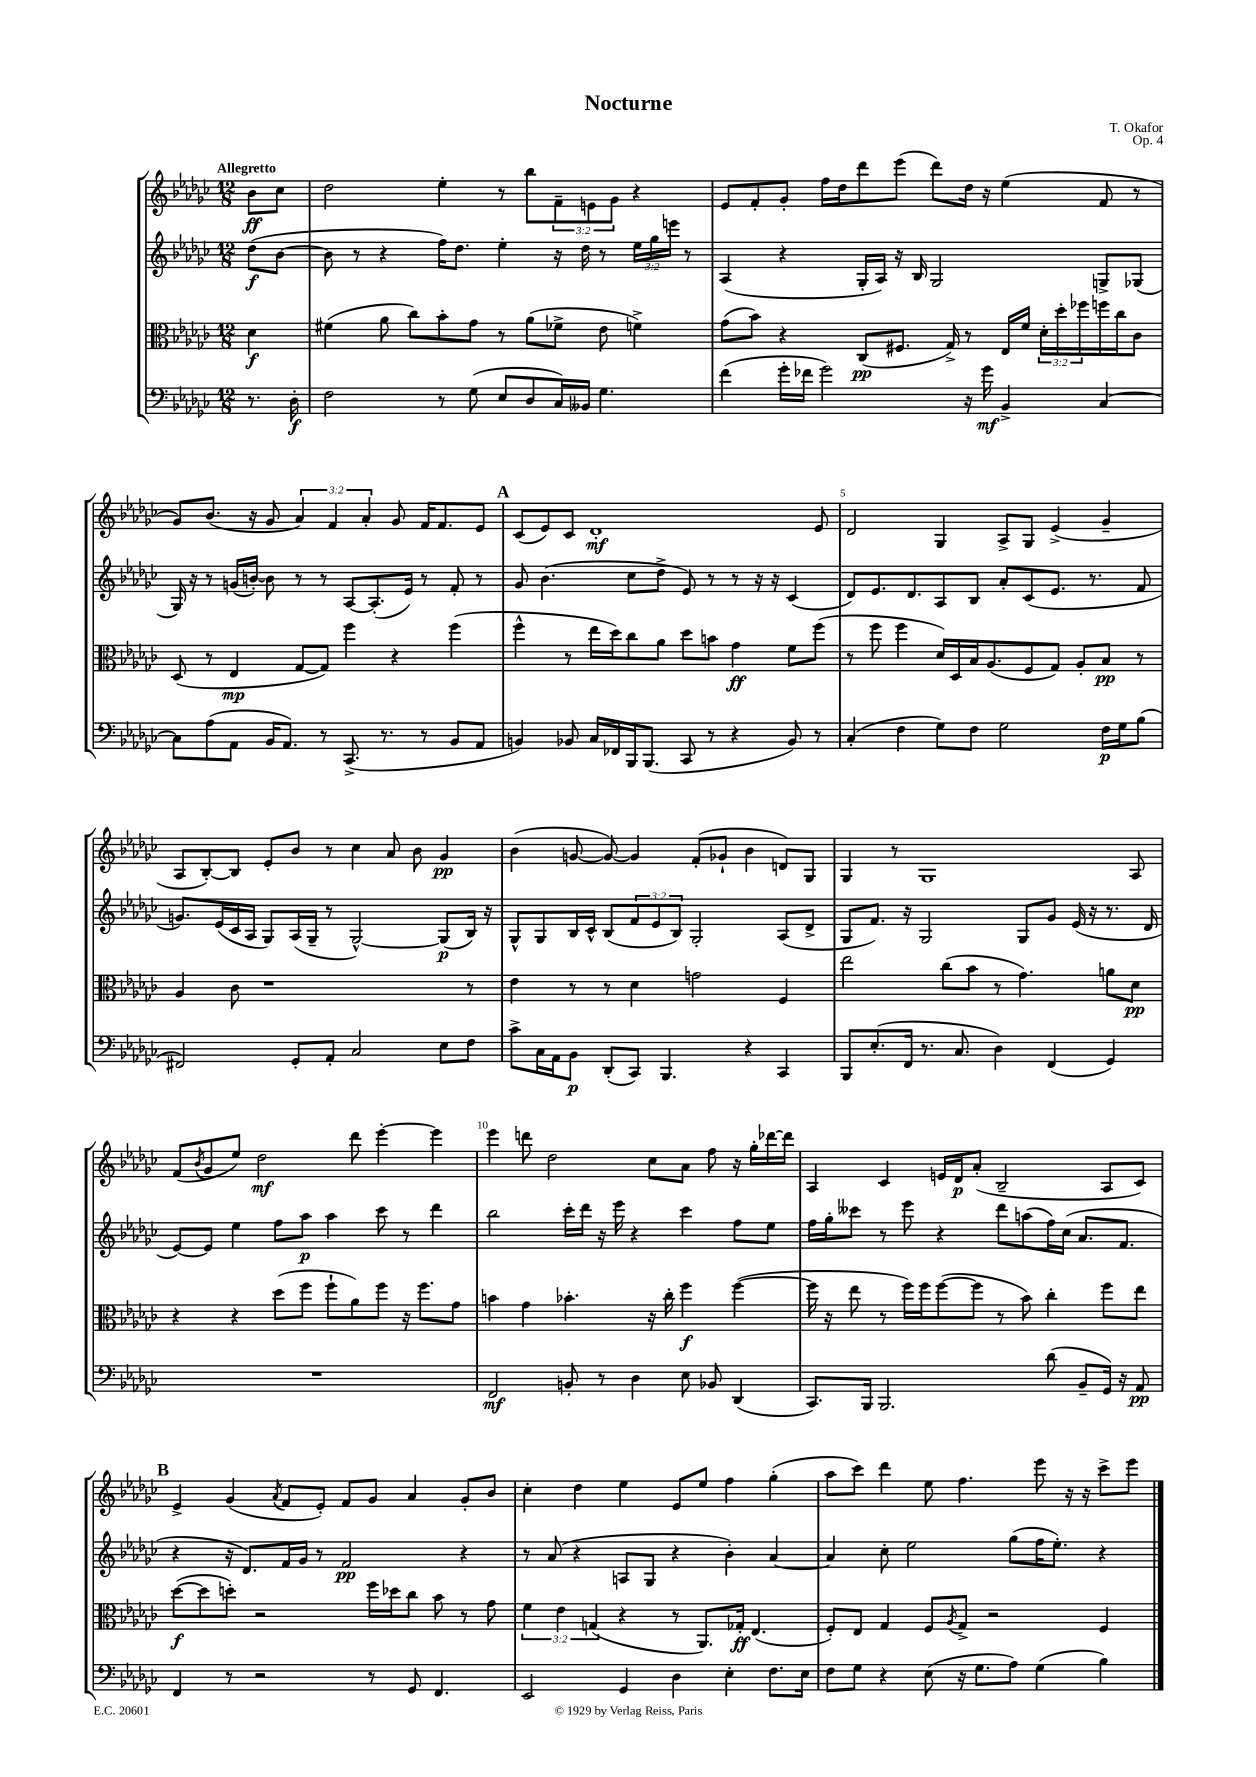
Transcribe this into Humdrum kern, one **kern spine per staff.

**kern	**dynam	**kern	**dynam	**kern	**dynam	**kern	**dynam
*part4	*part4	*part3	*part3	*part2	*part2	*part1	*part1
*staff4	*staff4	*staff3	*staff3	*staff2	*staff2	*staff1	*staff1
*clefF4	*	*clefC3	*	*clefG2	*	*clefG2	*
*k[b-e-a-d-g-c-]	*	*k[b-e-a-d-g-c-]	*	*k[b-e-a-d-g-c-]	*	*k[b-e-a-d-g-c-]	*
*M12/8	*	*M12/8	*	*M12/8	*	*M12/8	*
=	=	=	=	=	=	=	=
!	!	!	!	!	!	!LO:TX:a:B:t=Allegretto	!
8.r	.	4d-\	f	(8dd-\L	f	8b-\L	ff
.	.	.	.	[8b-\J	.	8cc-\J	.
16D-'\	f	.	.	.	.	.	.
=1	=1	=1	=1	=1	=1	=1	=1
2F\	.	(4f#X\	.	8b-\]	.	2dd-\	.
.	.	.	.	8r	.	.	.
.	.	8a-\	.	4r	.	.	.
.	.	8cc-\L)	.	.	.	.	.
8r	.	8b-'\	.	16ff\KL)	.	4ee-'\	.
.	.	.	.	8.dd-\J	.	.	.
(8G-\	.	8g-\J	.	.	.	.	.
8E-/L	.	8r	.	4ee-'\	.	8r	.
8D-/	.	(8a-\L	.	.	.	8bb-\L	.
16C-/L)	.	8f-X^\J	.	16r	.	12f~\	.
16BB--X/JJ	.	.	.	16dd-\	.	.	.
.	.	.	.	.	.	12en\	.
4.G-\	.	8e-\	.	8r	.	.	.
.	.	.	.	.	.	12g-\J	.
.	.	4fn^\)	.	24ee-\LL	.	4r	.
.	.	.	.	24gg-\	.	.	.
.	.	.	.	24eeen\JJ	.	.	.
.	.	.	.	8r	.	.	.
=2	=2	=2	=2	=2	=2	=2	=2
(4f\	.	(8g-\L	.	(4A-/	.	8e-/L	.
.	.	8b-\J)	.	.	.	8f'/	.
16g-'\LL	.	4r	.	4r	.	8g-'/J	.
16f-X\JJ	.	.	.	.	.	.	.
2g-\)	.	.	.	.	.	16ff\LL	.
.	.	.	.	.	.	16dd-\J	.
.	.	(8C-/L	pp	16G-'/LL	.	8ddd-\	.
.	.	.	.	16A-/JJ)	.	.	.
.	.	8.F#X/J	.	16r	.	(8eee-\J	.
.	.	.	.	16B-/	.	.	.
.	.	.	.	2G-/	.	8ddd-\L)	.
.	.	16G-^/)	.	.	.	.	.
16r	.	8r	.	.	.	16dd-\Jk	.
16g-\	mf	.	.	.	.	16r	.
4BB-^/	.	16E-/LL	.	.	.	(4ee-\	.
.	.	16f/JJ	.	.	.	.	.
.	.	24d-'\LL	.	.	.	.	.
.	.	24dd-'\	.	.	.	.	.
.	.	24ff-X\	.	.	.	.	.
[4C-/	.	16ffn\	.	8Gn^/L	.	8f/	.
.	.	16cc-\J	.	.	.	.	.
.	.	8c-\J	.	(8G-X/J	.	8r	.
!!LO:LB:g=z
=3	=3	=3	=3	=3	=3	=3	=3
8C-\L]	.	(8D-/	.	16G-/)	.	8g-/L)	.
.	.	.	.	16r	.	.	.
(8A-\	.	8r	.	8r	.	(8.b-/J	.
8AA-\J	.	4E-/	mp	(16gn/LL	.	.	.
.	.	.	.	[16bn'/JJ)	.	16r	.
16BB-/KL	.	.	.	8b\]	.	8g-/	.
8.AA-/J)	.	.	.	.	.	.	.
.	.	[8G-/L	.	8r	.	6a-/)	.
8r	.	8G-/J])	.	8r	.	.	.
.	.	.	.	.	.	6f/	.
(8.CC-^/	.	4ff\	.	[8A-/L	.	.	.
.	.	.	.	.	.	6a-'/	.
.	.	.	.	(8.A-'/]	.	.	.
8.r	.	.	.	.	.	.	.
.	.	4r	.	.	.	8g-/	.
.	.	.	.	16e-/Jk)	.	.	.
8r	.	.	.	8r	.	16f/KL	.
.	.	.	.	.	.	8.f/	.
8BB-/L	.	(4ff\	.	8f'/	.	.	.
8AA-/J	.	.	.	8r	.	8e-/J	.
!!LO:REH:place=s1:t=A
=4	=4	=4	=4	=4	=4	=4	=4
4BBn/)	.	4ff^^\	.	8g-/	.	(8c-/L	.
.	.	.	.	(4.b-\	.	8e-/)	.
8BB-X/	.	8r	.	.	.	8c-/J	.
16C-/LL	.	16ee-\LL	.	.	.	1d-'	mf
16FF-X/	.	16dd-\J)	.	.	.	.	.
16BBB-/J	.	8cc-\	.	8cc-\L	.	.	.
(8.BBB-/J	.	.	.	.	.	.	.
.	.	8a-\J	.	8dd-^\J	.	.	.
8CC-/	.	8dd-\L	.	8e-/)	.	.	.
8r	.	8bn\J	.	8r	.	.	.
4r	.	4g-\	ff	8r	.	.	.
.	.	.	.	16r	.	.	.
.	.	.	.	16r	.	.	.
8BB-/)	.	8f\L	.	(4c-/	.	.	.
8r	.	(8ff\J	.	.	.	8e-/	.
=5	=5	=5	=5	=5	=5	=5	=5
(4C-'/	.	8r	.	8d-/L)	.	2d-/	.
.	.	8ff\	.	8.e-/	.	.	.
4F\	.	4ff\	.	.	.	.	.
.	.	.	.	8.d-/	.	.	.
8G-\L)	.	16d-/LL)	.	8A-/	.	4G-/	.
.	.	16D-/	.	.	.	.	.
8F\J	.	16B-/J	.	8B-/J	.	.	.
.	.	(8.A-/	.	.	.	.	.
2G-\	.	.	.	8a-'/L	.	8A-^/L	.
.	.	8F/	.	(8c-/	.	8G-/J	.
.	.	8G-/J)	.	8.e-/J	.	(4e-^/	.
.	.	8A-'/L	.	.	.	.	.
.	.	.	.	8.r	.	.	.
16F\LL	p	8B-/J	pp	.	.	4g-~/	.
16G-\J	.	.	.	.	.	.	.
(8B-\J	.	8r	.	8f/	.	.	.
!!LO:LB:g=z
=6	=6	=6	=6	=6	=6	=6	=6
2FF#X/)	.	4A-/	.	8.gn/L)	.	8A-/L	.
.	.	.	.	.	.	[8B-'/)	.
.	.	.	.	(16e-/L	.	.	.
.	.	8c-\	.	16c-/	.	8B-/J]	.
.	.	.	.	16A-/JJ	.	.	.
.	.	1r	.	8G-/L)	.	8e-'/L	.
8GG-'/L	.	.	.	(16A-/L	.	8b-/J	.
.	.	.	.	16G-~/JJ	.	.	.
8AA-'/J	.	.	.	8r	.	8r	.
2C-/	.	.	.	[2G-^^/)	.	4cc-\	.
.	.	.	.	.	.	8a-/	.
.	.	.	.	.	.	8b-\	.
8E-\L	.	.	.	(8G-/L]	p	4g-/	pp
8F\J	.	8r	.	16B-/Jk)	.	.	.
.	.	.	.	16r	.	.	.
=7	=7	=7	=7	=7	=7	=7	=7
8c-^\L	.	4e-\	.	8G-^^/L	.	(4b-\	.
16C-\L	.	.	.	8G-/	.	.	.
16AA-\J	.	.	.	.	.	.	.
8BB-\J	p	8r	.	16B-/L	.	[8gn/	.
.	.	.	.	16c-^^/JJ	.	.	.
(8DD-'/L	.	8r	.	(8B-/L	.	8g/_)	.
8CC-/J)	.	4d-\	.	12f/	.	4g/]	.
.	.	.	.	12e-/	.	.	.
4.BBB-/	.	.	.	.	.	.	.
.	.	.	.	12B-/J)	.	.	.
.	.	2gn\	.	2G-'/	.	(8f'/L	.
.	.	.	.	.	.	8g-X`/J	.
4r	.	.	.	.	.	4b-\	.
4CC-/	.	4F/	.	(8A-/L	.	8dn/L)	.
.	.	.	.	8d-^/J	.	8G-/J	.
=8	=8	=8	=8	=8	=8	=8	=8
8BBB-/L	.	2ee-\	.	8G-/L	.	4G-/	.
(8.E-'/	.	.	.	8.f/J)	.	.	.
.	.	.	.	.	.	8r	.
16FF/Jk	.	.	.	16r	.	.	.
8.r	.	.	.	2G-/	.	1G-	.
.	.	(8cc-\L	.	.	.	.	.
8.C-/	.	.	.	.	.	.	.
.	.	8b-\J	.	.	.	.	.
4D-\)	.	8r	.	.	.	.	.
.	.	4.g-\)	.	8G-/L	.	.	.
(4FF/	.	.	.	8g-/J	.	.	.
.	.	.	.	(16e-/	.	.	.
.	.	.	.	16r	.	.	.
4GG-/)	.	8an\L	.	8.r	.	.	.
.	.	8d-\J	pp	.	.	8A-/	.
.	.	.	.	16d-/	.	.	.
!!LO:LB:g=z
=9	=9	=9	=9	=9	=9	=9	=9
1.r	.	4r	.	[8e-/L)	.	(8f/L	.
.	.	.	.	.	.	8qb-/	.
.	.	.	.	8e-/J]	.	8g-/	.
.	.	4r	.	4ee-\	.	8ee-/J)	.
.	.	.	.	.	.	2dd-\	mf
.	.	(8dd-\L	.	8ff\L	.	.	.
.	.	8ff\J	.	8aa-\J	p	.	.
.	.	8ff`\L	.	4aa-\	.	.	.
.	.	8a-\)	.	.	.	8ddd-\	.
.	.	8ff\J	.	8ccc-\	.	[4eee-'\	.
.	.	16r	.	8r	.	.	.
.	.	8.ff\L	.	.	.	.	.
.	.	.	.	4ddd-\	.	4eee-\]	.
.	.	8g-\J	.	.	.	.	.
=10	=10	=10	=10	=10	=10	=10	=10
2FF/	mf	4bn\	.	2bb-\	.	4eee-\	.
.	.	4g-\	.	.	.	8dddn\	.
.	.	.	.	.	.	2dd-\	.
8BBn'/	.	4.b-X'\	.	16ccc-'\LL	.	.	.
.	.	.	.	16ddd-\JJ	.	.	.
8r	.	.	.	16r	.	.	.
.	.	.	.	16eee-\	.	.	.
4D-\	.	.	.	4r	.	.	.
.	.	16r	.	.	.	8cc-\L	.
.	.	16cc-'\	.	.	.	.	.
8E-\	.	4ff\	f	4ccc-\	.	8a-\J	.
8BB-X/	.	.	.	.	.	8ff\	.
(4DD-/	.	([4ff\	.	8ff\L	.	16r	.
.	.	.	.	.	.	16gg-'\LL	.
.	.	.	.	8ee-\J	.	[16ddd-X\	.
.	.	.	.	.	.	16ddd-\JJ]	.
=11	=11	=11	=11	=11	=11	=11	=11
8.CC-/L)	.	16ff\]	.	16ff\LL	.	4A-/	.
.	.	16r	.	16gg-'\J	.	.	.
.	.	8ee-\	.	8ccc--X\J	.	.	.
16BBB-/Jk	.	.	.	.	.	.	.
2.BBB-/	.	8r	.	8r	.	4c-/	.
.	.	16ff\LL)	.	8eee-\	.	.	.
.	.	16ff\J	.	.	.	.	.
.	.	([8ff\	.	4r	.	16en/LL	.
.	.	.	.	.	.	16d-/J	p
.	.	8ff\J]	.	.	.	(8a-'/J	.
.	.	8r	.	8ddd-\L	.	2B-~/	.
.	.	8b-\)	.	(8aan\	.	.	.
(8d-\	.	4cc-'\	.	16ff\L)	.	.	.
.	.	.	.	(16cc-\JJ	.	.	.
8BB-~/L	.	.	.	8.a-/L	.	.	.
16GG-/Jk)	.	8ff\L	.	.	.	8A-/L	.
16r	.	.	.	8.f/J	.	.	.
8AA-/	pp	8ee-\J	.	.	.	8c-/J)	.
!!LO:LB:g=z
!!LO:REH:place=s1:t=B
=12	=12	=12	=12	=12	=12	=12	=12
4FF/	.	([8dd-\L	f	4r	.	4e-^/	.
.	.	8dd-\]	.	.	.	.	.
8r	.	8ddn'\J)	.	16r	.	(4g-/	.
.	.	.	.	8.d-/L)	.	.	.
2r	.	2r	.	.	.	.	.
.	.	.	.	.	.	8qa-/	.
.	.	.	.	16f/L	.	8f/L	.
.	.	.	.	16g-/JJ	.	.	.
.	.	.	.	8r	.	8e-'/J)	.
.	.	.	.	2f/	pp	8f/L	.
8r	.	16ff\LL	.	.	.	8g-/J	.
.	.	16dd-X\J	.	.	.	.	.
8GG-/	.	8cc-\J	.	.	.	4a-/	.
4.FF/	.	8b-\	.	.	.	.	.
.	.	8r	.	4r	.	8g-'/L	.
.	.	8g-\	.	.	.	8b-/J	.
=13	=13	=13	=13	=13	=13	=13	=13
2EE-/	.	6f\	.	8r	.	4cc-'\	.
.	.	.	.	(8a-/	.	.	.
.	.	6e-\	.	.	.	.	.
.	.	.	.	4r	.	4dd-\	.
.	.	(6Gn/	.	.	.	.	.
4GG-/	.	4r	.	8An/L	.	4ee-\	.
.	.	.	.	8G-/J	.	.	.
4D-\	.	8r	.	4r	.	8e-/L	.
.	.	8.AA-/L)	.	.	.	8ee-/J	.
4E-'\	.	.	.	4b-'\)	.	4ff\	.
.	.	16G-X'/Jk	ff	.	.	.	.
.	.	(4.E-/	.	.	.	.	.
8.F\L	.	.	.	[4a-/	.	(4gg-'\	.
16E-\Jk	.	.	.	.	.	.	.
=14	=14	=14	=14	=14	=14	=14	=14
8F\L	.	8F'/L)	.	4a-/]	.	8aa-\L	.
8G-\J	.	8E-/J	.	.	.	8ccc-\J)	.
4r	.	4G-/	.	8cc-'\	.	4ddd-\	.
.	.	.	.	2ee-\	.	.	.
(8E-\	.	8F/L	.	.	.	8ee-\	.
.	.	8qA-/	.	.	.	.	.
16r	.	8G-^/J	.	.	.	4.ff\	.
8.G-\L	.	.	.	.	.	.	.
.	.	2r	.	.	.	.	.
8A-\J)	.	.	.	(8gg-\L	.	.	.
(4G-\	.	.	.	16ff\K	.	8eee-\	.
.	.	.	.	8.ee-'\J)	.	.	.
.	.	.	.	.	.	16r	.
.	.	.	.	.	.	16r	.
4B-\)	.	4F/	.	4r	.	8ccc-^\L	.
.	.	.	.	.	.	8eee-\J	.
==	==	==	==	==	==	==	==
*-	*-	*-	*-	*-	*-	*-	*-
